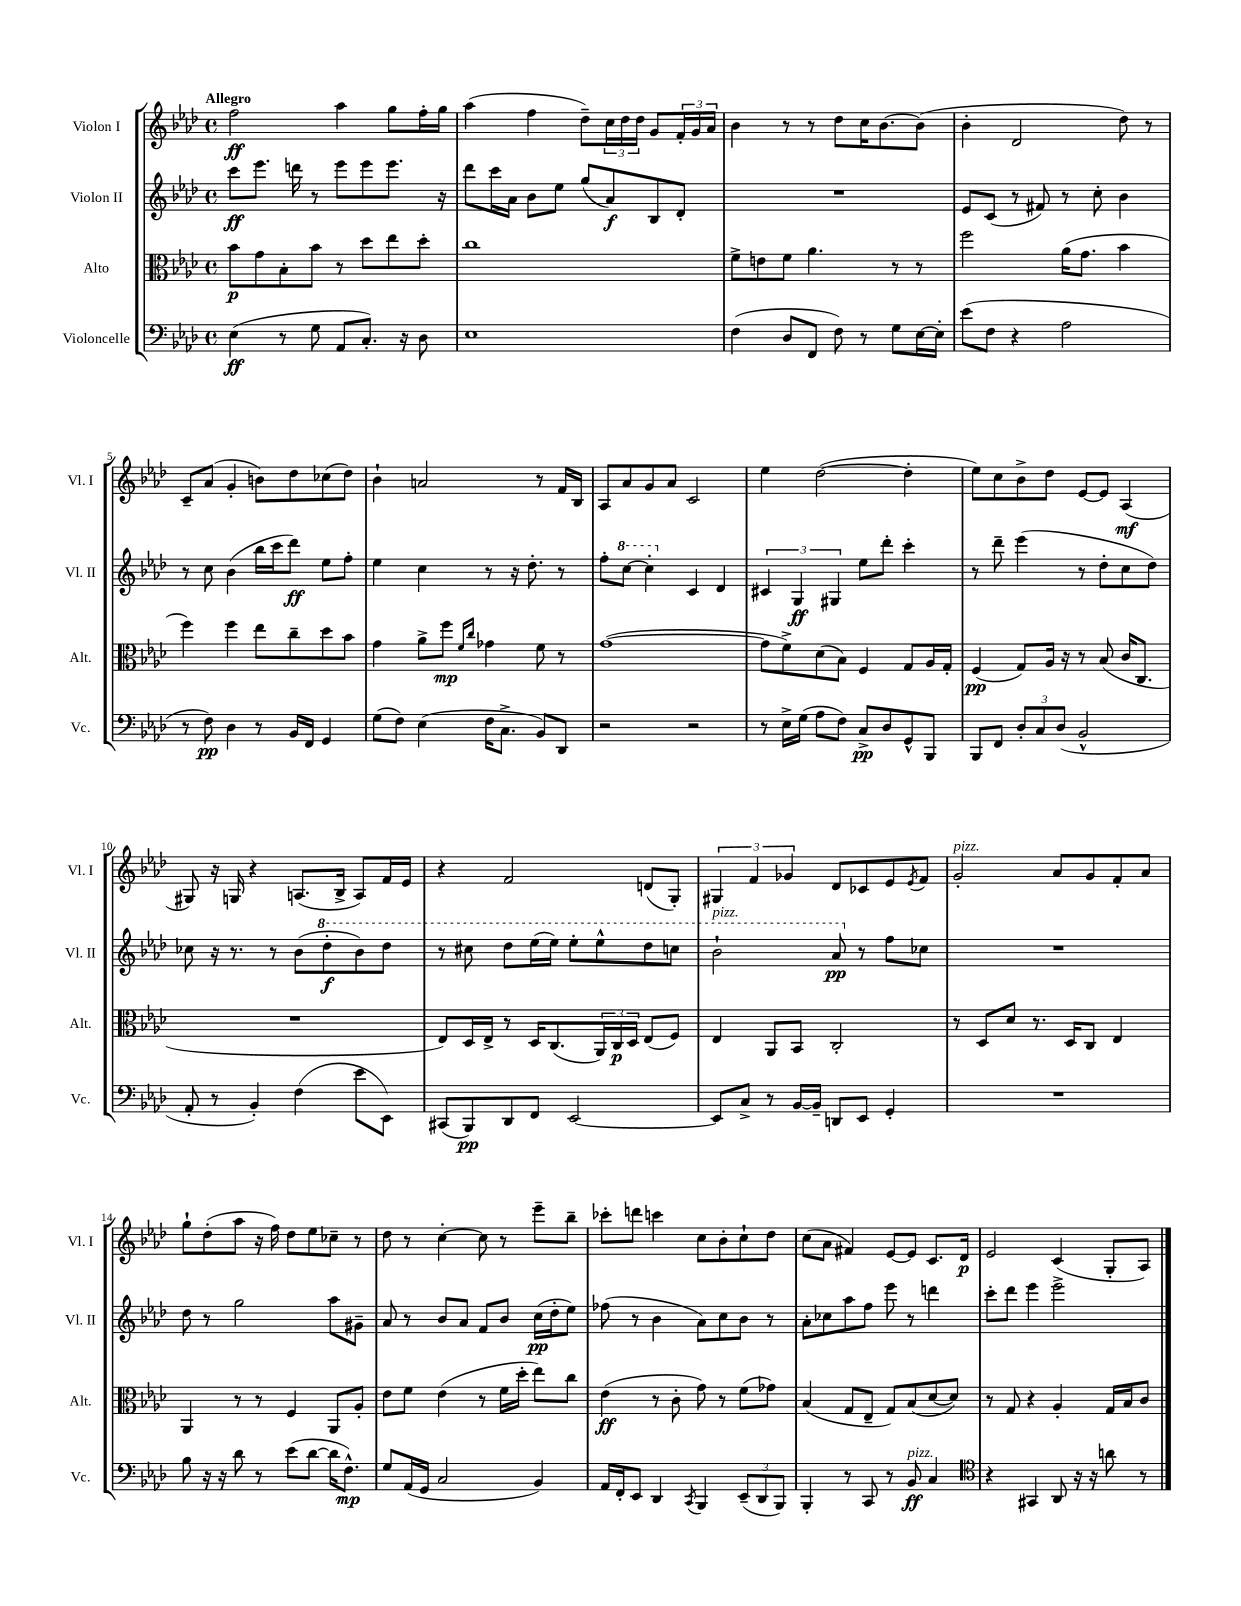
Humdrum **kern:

**kern	**kern	**kern	**kern
*staff4	*staff3	*staff2	*staff1
*clefF4	*clefC3	*clefG2	*clefG2
*k[b-e-a-d-]	*k[b-e-a-d-]	*k[b-e-a-d-]	*k[b-e-a-d-]
*M4/4	*M4/4	*M4/4	*M4/4
*met(c)	*met(c)	*met(c)	*met(c)
(4E-\	8b-\L	8ccc\L	2ff\
.	8g\	8.eee-\J	.
8r	8B-'\	.	.
.	.	16ddd\	.
8G\	8b-\J	8r	.
8AA-/L	8r	8eee-\L	4aa-\
8.C'/J)	8dd-\L	8eee-\	.
.	8ee-\	8.eee-\J	8gg\L
16r	.	.	.
8D-\	8dd-'\J	.	16ff'\L
.	.	16r	16gg\JJ
=	=	=	=
1E-	1cc	8ddd-\L	(4aa-\
.	.	16ccc\L	.
.	.	16a-\JJ	.
.	.	8b-\L	4ff\
.	.	8ee-\J	.
.	.	(8gg/L	8dd-~\L)
.	.	8a-/)	24cc\L
.	.	.	24dd-\
.	.	.	24dd-\JJ
.	.	8B-/	8g/L
.	.	8d-'/J	24f'/L
.	.	.	24g/
.	.	.	24a-/JJ
=	=	=	=
(4F\	8f^\L	1r	4b-\
.	8e\	.	.
8D-/L	8f\J	.	8r
8FF/J	4.a-\	.	8r
8F\)	.	.	8dd-\L
8r	.	.	16cc\K
.	.	.	[8.b-\
8G\L	8r	.	.
[16E-\L	8r	.	(8b-\]J
16E-'\]JJ	.	.	.
=	=	=	=
(8e-\L	2ff\	8e-/L	4b-'\
8F\J	.	(8c/J	.
4r	.	8r	2d-/
.	.	8f#/)	.
2A-\	(16a-\LK	8r	.
.	8.g\J	.	.
.	.	8cc'\	.
.	4b-\	4b-\	8dd-\)
.	.	.	8r
=	=	=	=
8r	4ff\)	8r	8c~/L
8F\)	.	8cc\	(8a-/J
4D-\	4ff\	(4b-\	4g'/
8r	8ee-\L	16bb-\LL	8b\L)
.	.	16ccc\J	.
16BB-/LL	8cc~\	8ddd-\J)	8dd-\
16FF/JJ	.	.	.
4GG/	8dd-\	8ee-\L	(8cc-\
.	8b-\J	8ff'\J	8dd-\J)
=	=	=	=
(8G\L	4g\	4ee-\	4b-`\
8F\J)	.	.	.
(4E-\	8a-^\L	4cc\	2a/
.	8ff\J	.	.
.	16qqf/LL	.	.
.	16qqcc/JJ	.	.
16F\LK	4g-\	8r	.
8.C^\J	.	.	.
.	.	16r	.
.	.	8.dd-'\	.
8BB-/L)	8f\	.	8r
8DD-/J	8r	8r	16f/LL
.	.	.	16B-/JJ
=	=	=	=
2r	([1g	8ff'\L	8A-/L
.	.	[8ccc\J	8a-/
.	.	4ccc'\]	8g/
.	.	.	8a-/J
2r	.	4c/	2c/
.	.	4d-/	.
=	=	=	=
8r	8g\]L	6c#/	4ee-\
16E-^\LL	8f^\)	.	.
.	.	6G/	.
(16G\JJ	.	.	.
8A-\L	(8d-\	.	([2dd-\
.	.	6G#/	.
8F\J)	8B-\J)	.	.
8C^/L	4F/	8ee-\L	.
8D-/	.	8ddd-'\J	.
8GG^^/	8G/L	4ccc'\	4dd-'\]
8BBB-/J	16A-/L	.	.
.	16G'/JJ	.	.
=	=	=	=
8BBB-/L	(4F/	8r	8ee-\L)
8FF/J	.	8ddd-~\	8cc\
12D-'/L	8G/L)	(4eee-\	8b-^\
12C/	.	.	.
.	16A-/Jk	.	8dd-\J
(12D-/J	.	.	.
.	16r	.	.
2BB-^^/	8r	8r	[8e-/L
.	(8B-/	8dd-'\L	8e-/]J
.	16c/LK	8cc\	(4A-/
.	8.C/J	.	.
.	.	8dd-\J)	.
=	=	=	=
8AA-'/	1r	8cc-\	8G#/)
8r	.	16r	16r
.	.	8.r	16G/
4BB-'/)	.	.	4r
.	.	8r	.
(4F\	.	(8b-\L	(8.A/L
.	.	8ddd-'\	.
.	.	.	16B-^/Jk
8e-\L	.	8bb-\)	8A/L)
8EE-\J)	.	8ddd-\J	16f/L
.	.	.	16e-/JJ
=	=	=	=
(8CC#/L	8E-/L)	8r	4r
8BBB-/)	16D-/L	8ccc#\	.
.	16E-^/JJ	.	.
8DD-/	8r	8ddd-\L	2f/
8FF/J	16D-/LK	(16eee-\L	.
.	(8.C/	16eee-\JJ)	.
[2EE-/	.	8eee-'\L	.
.	24AA-/L)	8eee-^^\	.
.	24C/	.	.
.	24D-/JJ	.	.
.	(8E-/L	8ddd-\	(8d/L
.	8F/J)	8ccc\J	8G'/J)
=	=	=	=
8EE-/]L	4E-/	2bb-`\	6G#/
8C^/J	.	.	.
.	.	.	6f/
8r	8AA-/L	.	.
.	.	.	6g-/
[16BB-/LL	8BB-/J	.	.
16BB-~/]JJ	.	.	.
8DD/L	2C'/	8aa-/	8d-/L
8EE-/J	.	8r	8c-/
4GG'/	.	8ff\L	8e-/
.	.	.	8qe-/
.	.	8cc-\J	8f/J
=	=	=	=
1r	8r	1r	2g'/
.	8D-/L	.	.
.	8d-/J	.	.
.	8.r	.	.
.	.	.	8a-/L
.	16D-/LK	.	.
.	8C/J	.	8g/
.	4E-/	.	8f'/
.	.	.	8a-/J
=	=	=	=
8B-\	4AA-/	8dd-\	8gg`\L
16r	.	8r	(8dd-'\
16r	.	.	.
8d-\	8r	2gg\	8aa-\J
8r	8r	.	16r
.	.	.	16ff\)
(8e-\L	4F/	.	8dd-\L
[8d-\J	.	.	8ee-\
16d-\]LK	8AA-/L	8aa-\L	8cc-~\J
8.F^^\J)	.	.	.
.	8A-'/J	8g#~\J	8r
=	=	=	=
8G/L	8e-\L	8a-/	8dd-\
(16AA-/L	8f\J	8r	8r
16GG/JJ	.	.	.
2C/	(4e-\	8b-/L	[4cc'\
.	.	8a-/J	.
.	8r	8f/L	8cc\]
.	16f\LL	8b-/J	8r
.	16dd-'\JJ	.	.
4BB-/)	8ee-\L)	(16cc\LL	8eee-~\L
.	.	16dd-'\J	.
.	8cc\J	8ee-\J)	8bb-~\J
=	=	=	=
16AA-/LL	(4e-\	(8ff-\	8ccc-'\L
16FF'/J	.	.	.
8EE-/J	.	8r	8ddd\J
4DD-/	8r	4b-\	4ccc\
.	8c'\	.	.
8qCC/	.	.	.
4BBB-/	8g\)	8a-\L)	8cc\L
.	8r	8cc\	8b-'\
(12EE-~/L	(8f\L	8b-\J	8cc`\
12DD-/	.	.	.
.	8g-\J)	8r	8dd-\J
12BBB-/J)	.	.	.
=	=	=	=
4BBB-'/	(4B-/	8a-'\L	(8cc\L
.	.	8cc-\	8a-\J
8r	8G/L	8aa-\	4f#/)
8CC/	8E-~/J	8ff\J	.
8r	8G/L)	8eee-\	[8e-/L
8BB-/	(8B-/	8r	8e-/]J
4C/	[8d-/	4ddd\	8.c/L
.	8d-/]J)	.	.
.	.	.	16d-/Jk
=	=	=	=
*clefC4	*	*	*
4r	8r	8ccc'\L	2e-/
.	8G/	8ddd-\J	.
4GG#/	4r	4eee-\	.
8AA-/	4A-'/	2eee-^\	(4c/
16r	.	.	.
16r	.	.	.
8a\	16G/LL	.	8G'/L
.	16B-/J	.	.
8r	8c/J	.	8A-/J)
==	==	==	==
*-	*-	*-	*-
